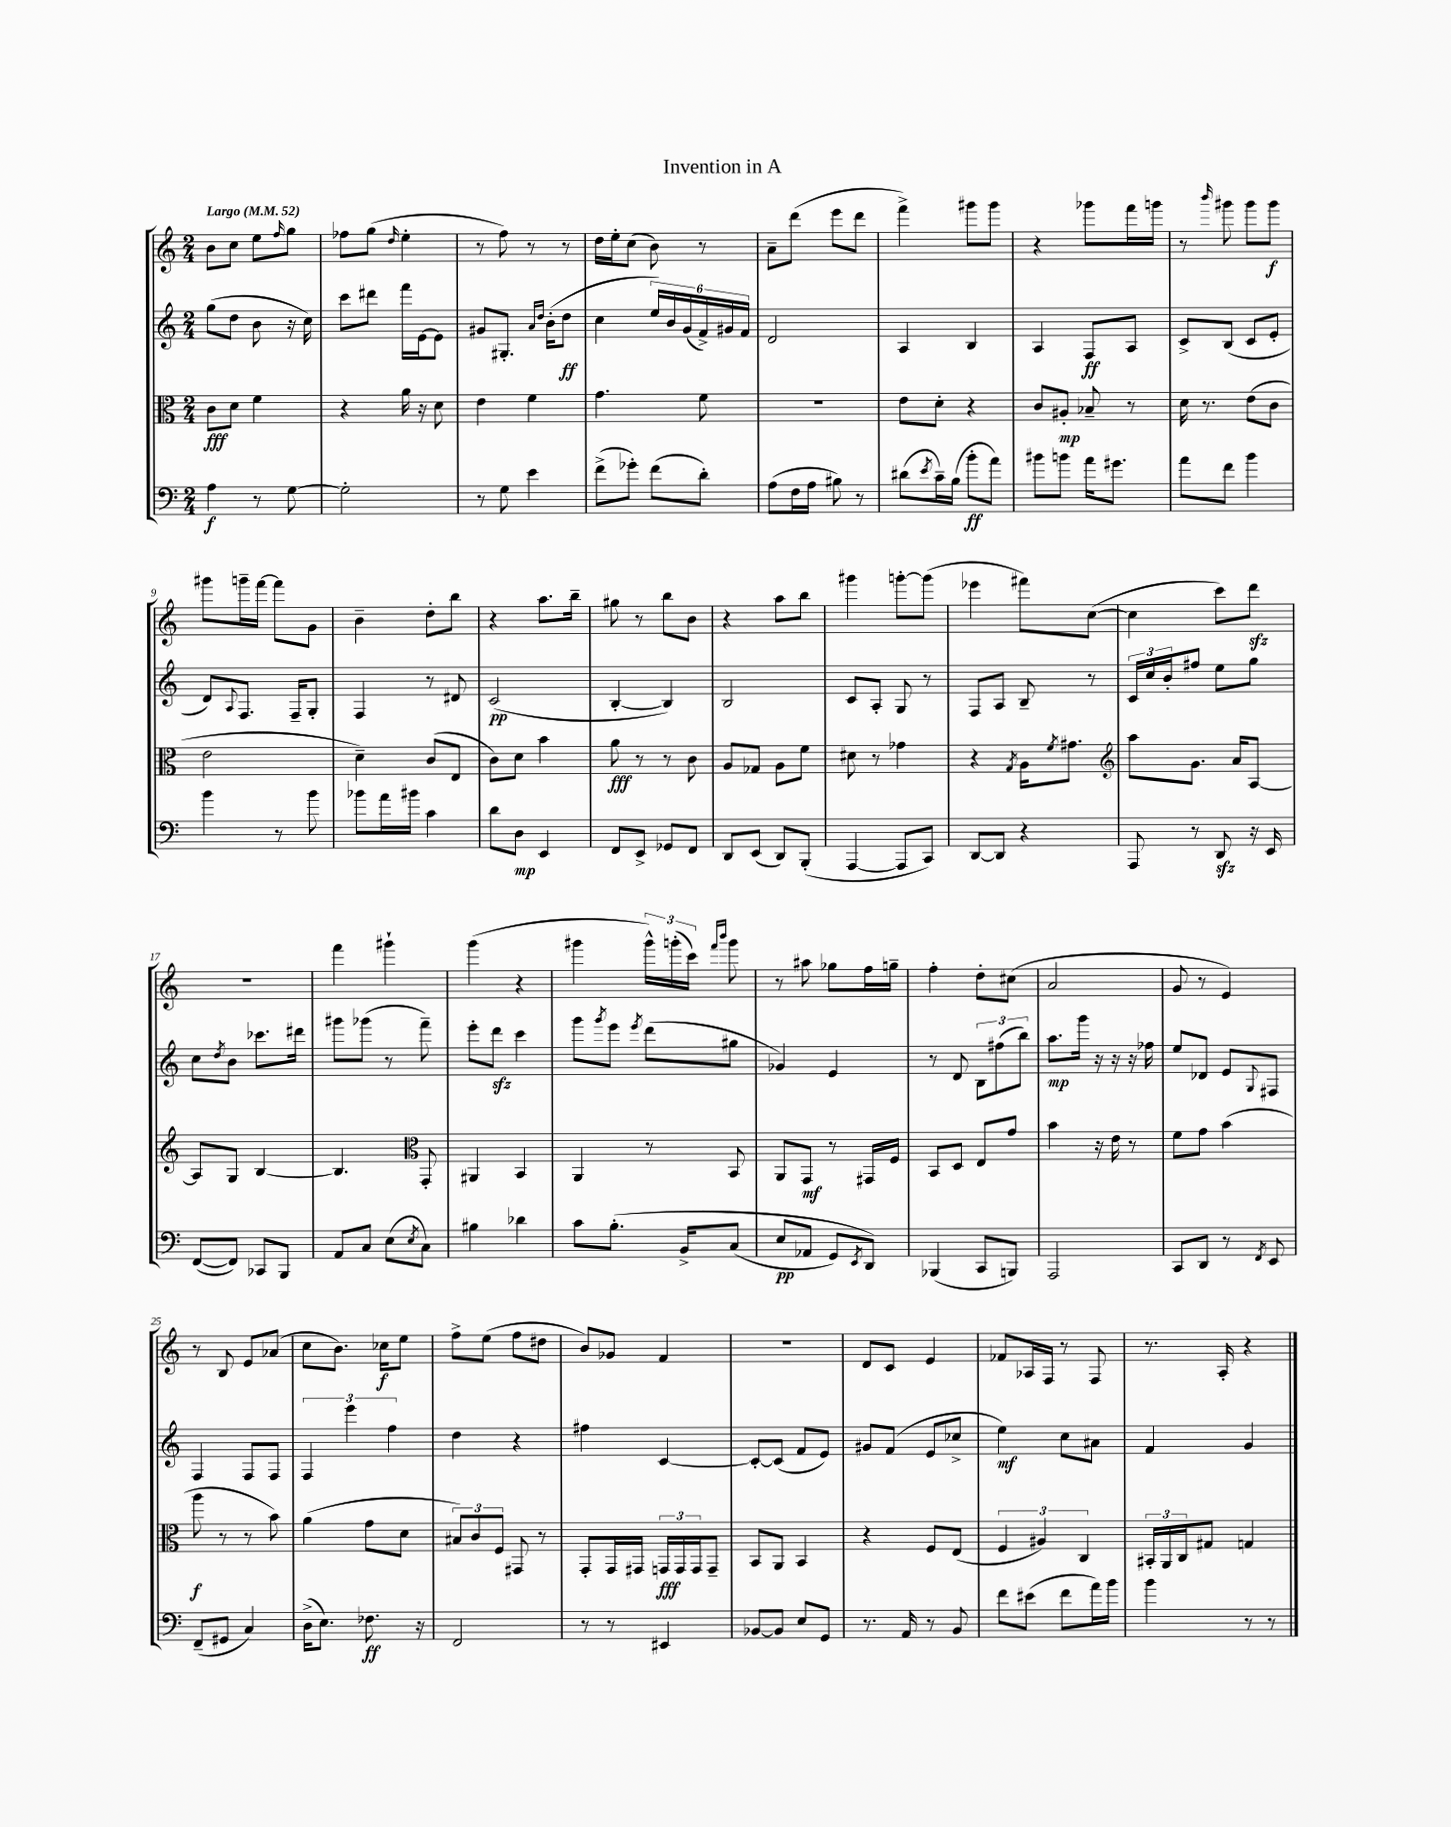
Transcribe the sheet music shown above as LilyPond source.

\header { title = "Invention in A" }
<<
\new StaffGroup <<
\new Staff = "s0" {
    \clef treble \key c \major \numericTimeSignature \time 2/4 \tempo "Largo" 4 = 52
    b'8 c''8 e''8 \grace { f''16 } g''8 |
    fes''8 g''8( \grace { d''16 } e''4-. |
    r8 f''8) r8 r8 |
    d''16 e''16-. c''8( b'8) r8 |
    a'8-- d'''8( e'''8 d'''8 |
    f'''4->) gis'''8 gis'''8 |
    r4 ges'''8 f'''16 g'''16 |
    r8 \grace { b'''16 } gis'''8 gis'''8 gis'''8\f |
    gis'''8 g'''16-- f'''16~ f'''8 g'8 |
    b'4-- d''8-. b''8 |
    r4 a''8. b''16-- |
    gis''8 r8 b''8 b'8 |
    r4 a''8 b''8 |
    gis'''4 g'''8~-. g'''8( |
    ees'''4 fis'''8) c''8~( |
    c''4 c'''8) d'''8\sfz |
    R2 |
    f'''4 gis'''4-! |
    g'''4( r4 |
    gis'''4 \tuplet 3/2 { gis'''16-^) g'''16-.( c'''16) } \grace { f'''16 b'''16 } g'''8 |
    r8 ais''8 ges''8 f''16 g''16-- |
    f''4-. d''8-. cis''8( |
    a'2 |
    g'8 r8 e'4) |
    r8 b8 e'8 aes'8( |
    c''8 b'8.) ces''16\f e''8 |
    f''8-> e''8( f''8 dis''8 |
    b'8) ges'8 f'4 |
    R2 |
    d'8 c'8 e'4 |
    fes'8 aes16 f16 r8 f8 |
    r8. a16-. r4 \bar "|." |
}
\new Staff = "s1" {
    \clef treble \key c \major \numericTimeSignature \time 2/4
    g''8( d''8 b'8 r16 c''16) |
    c'''8 dis'''8 f'''16 e'16~ e'8 |
    gis'8 gis8.-. \grace { a'16 d''16 } b'16-.( d''8\ff |
    c''4 \tuplet 6/4 { e''16) b'16 g'16( f'16->) gis'16 f'16 } |
    d'2 |
    a4 b4 |
    a4 f8\ff a8 |
    c'8-> b8( c'8 e'8-. |
    d'8) \appoggiatura { a8 } f8. f16-- g8-. |
    f4 r8 dis'8 |
    c'2\pp( |
    b4~-. b4) |
    b2 |
    c'8 a8-. g8 r8 |
    f8 a8 b8-- r8 |
    \tuplet 3/2 { c'16 c''16 b'16-. } fis''8 e''8 g''8 |
    c''8 \acciaccatura { d''8 } b'8 ces'''8. dis'''16 |
    gis'''8 ges'''8( r8 f'''8--) |
    e'''8-. d'''8\sfz c'''4 |
    g'''8 \acciaccatura { g'''8 } e'''8 \acciaccatura { e'''8 } d'''8( gis''8 |
    ges'4) e'4 |
    r8 d'8 \tuplet 3/2 { b8 fis''8( b''8) } |
    a''8.\mp g'''16 r16 r16 r16 fes''16 |
    e''8 des'8 e'8 \appoggiatura { g8 } fis8 |
    f4 f8 f8 |
    \tuplet 3/2 { f4 e'''4 f''4 } |
    d''4 r4 |
    fis''4 c'4~ |
    c'8~-. c'8( f'8 e'8) |
    gis'8 f'8( e'8 ces''8-> |
    e''4\mf) c''8 ais'8 |
    f'4 g'4 \bar "|." |
}
\new Staff = "s2" {
    \clef alto \key c \major \numericTimeSignature \time 2/4
    c'8\fff d'8 f'4 |
    r4 a'16 r16 d'8 |
    e'4 f'4 |
    g'4. f'8 |
    r2 |
    e'8 d'8-. r4 |
    c'8 ais8-.\mp bes8-- r8 |
    d'16 r8. e'8( c'8 |
    e'2 |
    d'4--) c'8( e8 |
    c'8) d'8 b'4 |
    a'8\fff r8 r8 c'8 |
    a8 ges8 a8 f'8 |
    dis'8 r8 ges'4 |
    r4 \acciaccatura { g8 } a16 \acciaccatura { f'8 } gis'8. |
    \clef treble a''8 g'8. a'16 a8~ |
    a8 g8 b4~ |
    b4. \clef alto g,8-. |
    ais,4 b,4 |
    a,4 r8 b,8 |
    a,8 g,8\mf r8 gis,16 f16 |
    b,8 d8 e8 g'8 |
    b'4 r16 e'16 r8 |
    f'8 g'8 b'4( |
    a''8\f r8 r8 b'8) |
    a'4( g'8 d'8 |
    \tuplet 3/2 { bis8) c'8 f8 } gis,8 r8 |
    g,8-. g,16 gis,16 \tuplet 3/2 { g,16\fff g,16 g,16 } g,8-- |
    b,8 a,8 b,4 |
    r4 f8 e8( |
    \tuplet 3/2 { f4 ais4) c4 } |
    \tuplet 3/2 { bis,16-. a,16 c16 } gis8 g4 \bar "|." |
}
\new Staff = "s3" {
    \clef bass \key c \major \numericTimeSignature \time 2/4
    a4\f r8 g8~ |
    g2-. |
    r8 g8 e'4 |
    f'8->( ges'8-.) f'8( d'8-.) |
    a8( f16 a16 bis8) r8 |
    dis'8( \acciaccatura { e'8 } c'16--) b16( b'8-.\ff a'8) |
    bis'8 b'8 a'16 gis'8. |
    a'8 f'8 b'4 |
    b'4 r8 b'8 |
    bes'8 a'16 bis'16 c'4 |
    d'8 d8\mp e,4 |
    f,8 e,8-> ges,8 f,8 |
    d,8 e,8( d,8) b,,8-.( |
    a,,4~ a,,8 c,8) |
    d,8~ d,8 r4 |
    a,,8 r8 d,8\sfz r16 e,16 |
    f,8~( f,8) ces,8 b,,8 |
    a,8 c8 e8( \acciaccatura { e8 } c8) |
    bis4 des'4 |
    c'8 b8.-.\( b,16-> c8( |
    e8\pp aes,8 g,8) \acciaccatura { e,8 } d,8\) |
    bes,,4( c,8 b,,8) |
    a,,2 |
    c,8 d,8 r8 \acciaccatura { f,8 } e,8 |
    f,8--( gis,8 c4) |
    d16->( e8.) fes8.\ff r16 |
    f,2 |
    r8 r8 eis,4 |
    bes,8~ bes,8 e8 g,8 |
    r8. a,16 r8 b,8 |
    f'8 eis'8( f'8 a'16) b'16 |
    b'4 r8 r8 \bar "|." |
}
>>
>>
